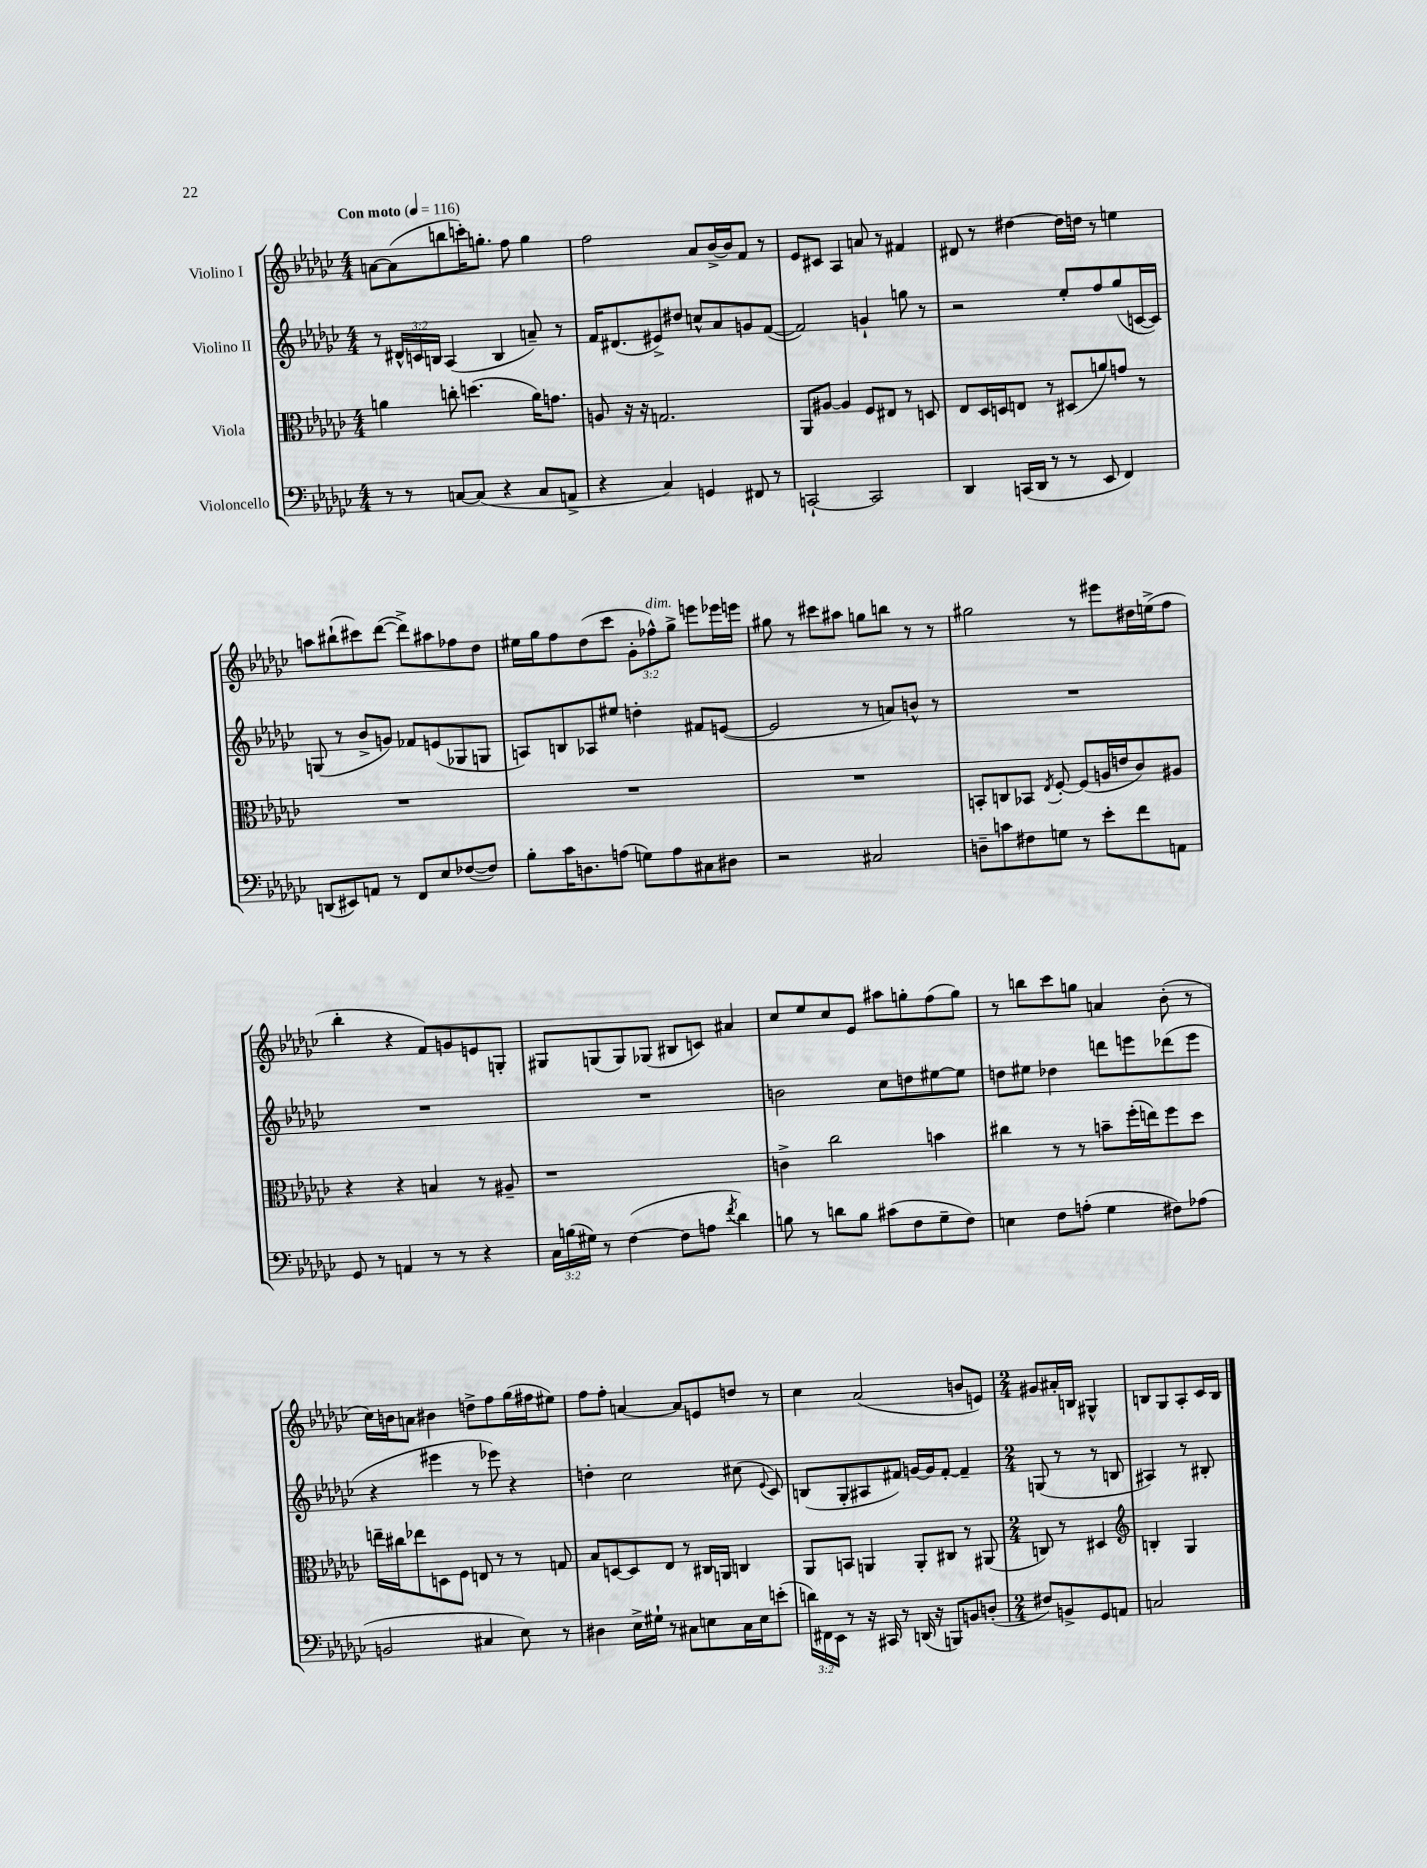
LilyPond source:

<<
\new StaffGroup <<
\new Staff = "s0" \with { instrumentName = "Violino I" } {
    \clef treble \key ges \major \numericTimeSignature \time 4/4 \override Staff.TupletNumber.text = #tuplet-number::calc-fraction-text \tempo "Con moto" 4 = 116
    \autoBeamOff a'8[~ a'8( b''8 c'''16-.) g''8.]-. f''8 g''4 |
    f''2 aes'8[ bes'16~-> bes'16 f'8] r8 |
    ees'8[ cis'8] aes4 a'8 r8 fis'4 |
    dis'8 r8 dis''4~ dis''16[ d''16] r8 e''4 |
    a''8[ bis''8-!( cis'''8) des'''8]~( des'''8[->) ais''8 fes''8 des''8] |
    eis''16[ ges''16 f''8 des''8( ces'''8] \tuplet 3/2 { ges'8[-. fes''8-^^\markup { \italic "dim." }) ges''8]-> } e'''8[ ees'''16 e'''16] |
    gis''8 r8 cis'''8[ ais''8] g''8[ b''8] r8 r8 |
    gis''2 r8 eis'''8[ dis''16 e''16->( f''8] |
    bes''4-. r4 f'8[) g'8 e'8 g8]-. |
    gis8[ g8( g8) ges8]( bis8[ c'8]) ais'4 |
    ces''8[ ees''8 ces''8 ees'8] ais''8[ g''8-. f''8( g''8]) |
    r8 b''8[ ces'''8 g''8] a'4 bes'8-.( r8 |
    ces''16[) b'16 a'8] bis'4 d''8[-> f''8 ges''16( fis''16 eis''8]) |
    f''8[ f''8]-. a'4~ a'8[ e'8 d''8] r8 |
    ces''4 aes'2( b'8[ e'8]) |
    \numericTimeSignature \time 2/4 gis'8[ ais'16-. b16] gis4-^ |
    b8[ ges8 aes8-. ces'16 b16] \bar "|." |
}
\new Staff = "s1" \with { instrumentName = "Violino II" } {
    \clef treble \key ges \major \numericTimeSignature \time 4/4 \override Staff.TupletNumber.text = #tuplet-number::calc-fraction-text
    \autoBeamOff r8 \tuplet 3/2 { dis'16[-^ c'16 b16] } aes4( b4 a'8--) r8 |
    f'16[ dis'8.( eis'8->) dis''8] c''8[-^ aes'8 g'8 f'8]~( |
    f'2) g'4-! g''8 r8 |
    r2 ees''8[-. f''8 ges''8( c'16~ c'16]) |
    g8( r8 bes'8[-> g'8]) fes'8[ e'8( ges8 g8] |
    a8[) b8 aes8 eis''8] d''4-. fis'8[ e'8]~( |
    e'2 r8 a'8[) b'8]-^ r8 |
    R1 |
    R1 |
    R1 |
    b'2 ces''8[ d''8 eis''8~ eis''8] |
    d''8[ eis''8] des''4 d'''8[ e'''8 des'''8( e'''8] |
    r4 eis'''4 r8 ees'''8) r4 |
    d''4-. ces''2 cis''8( \appoggiatura { ees'8 } ces'8) |
    b8[( ges8-. ais8 fis'8]) g'16[~ g'16 fis'8]~-. fis'4-- |
    \numericTimeSignature \time 2/4 g8( r8 r8 b8 |
    ais4) r8 bis8-. \bar "|." |
}
\new Staff = "s2" \with { instrumentName = "Viola" } {
    \clef alto \key ges \major \numericTimeSignature \time 4/4
    \autoBeamOff a'4 c''8-. d''4.( a'16[) g'8.] |
    a8 r16 r16 g2. |
    aes,8[ ais8]~ ais4 f8[ eis8] r8 d8 |
    ees8[ des16 d16 e8] r8 dis8[( a'8) g'8] r8 |
    R1 |
    R1 |
    R1 |
    b,8[-. c8 bes,8] \acciaccatura { ees8 } f8~-. f8[( a16 e'16 ces'8) ais8] |
    r4 r4 b4 r8 ais8-- |
    r1 |
    c'4-> ces''2 b'4 |
    cis''4 r8 r8 b'8[-- f''16-.( e''16) f''8 des''8] |
    e''16[-- cis''16 ees''8 d8 f8] e8 r8 r8 g8 |
    bes8[ d8~ d8 ees8] r8 cis16[ a,16] c4 |
    aes,8[ b,8] a,4 a,8[-. cis8] r8 ais,8( |
    \numericTimeSignature \time 2/4 c8) r8 dis4 |
    \clef treble b4-. ges4 \bar "|." |
}
\new Staff = "s3" \with { instrumentName = "Violoncello" } {
    \clef bass \key ges \major \numericTimeSignature \time 4/4 \override Staff.TupletNumber.text = #tuplet-number::calc-fraction-text
    \autoBeamOff r8 r8 c8[~ c8]( r4 c8[ a,8]-> |
    r4 ces4) g,4 fis,8 r8 |
    c,2~-! c,2 |
    des,4 c,16[( des,16] r8 r8 ees,8 f,4) |
    d,8[( eis,8) a,8] r8 f,8[ ees8 fes8~( fes8]) |
    bes8[-. ces'16 d8. a8]( g8[) a8 cis8 dis8] |
    r2 cis2 |
    d8[-- c'8 fis8 g8] r8 ees'8[-. f'8 a,8] |
    ges,8 r8 a,4 r8 r8 r4 |
    \tuplet 3/2 { ces16[ b16( gis16]) } r8 f4~( f8[ a8] \acciaccatura { f'8 } des'4) |
    b8 r8 d'8[ b8] cis'8[( f8 ges8-- f8]) |
    e4 f8[ a8]-.( ges4 fis8[) aes8]( |
    b,2 cis4 ees8) r8 |
    dis4 ees16[-> gis16]-! r8 cis8[ e8 cis16 e16 e'8]-.( |
    \tuplet 3/2 { d'16[) fis,16 ees,16] } r8 r16 cis,16 r8 d,16( r16 b,,8[) b,8 d8]-.( |
    \numericTimeSignature \time 2/4 fis8[) b,8-> ges,8 a,8] |
    c2 \bar "|." |
}
>>
>>
\layout { \context { \Score \remove "Bar_number_engraver" } }
